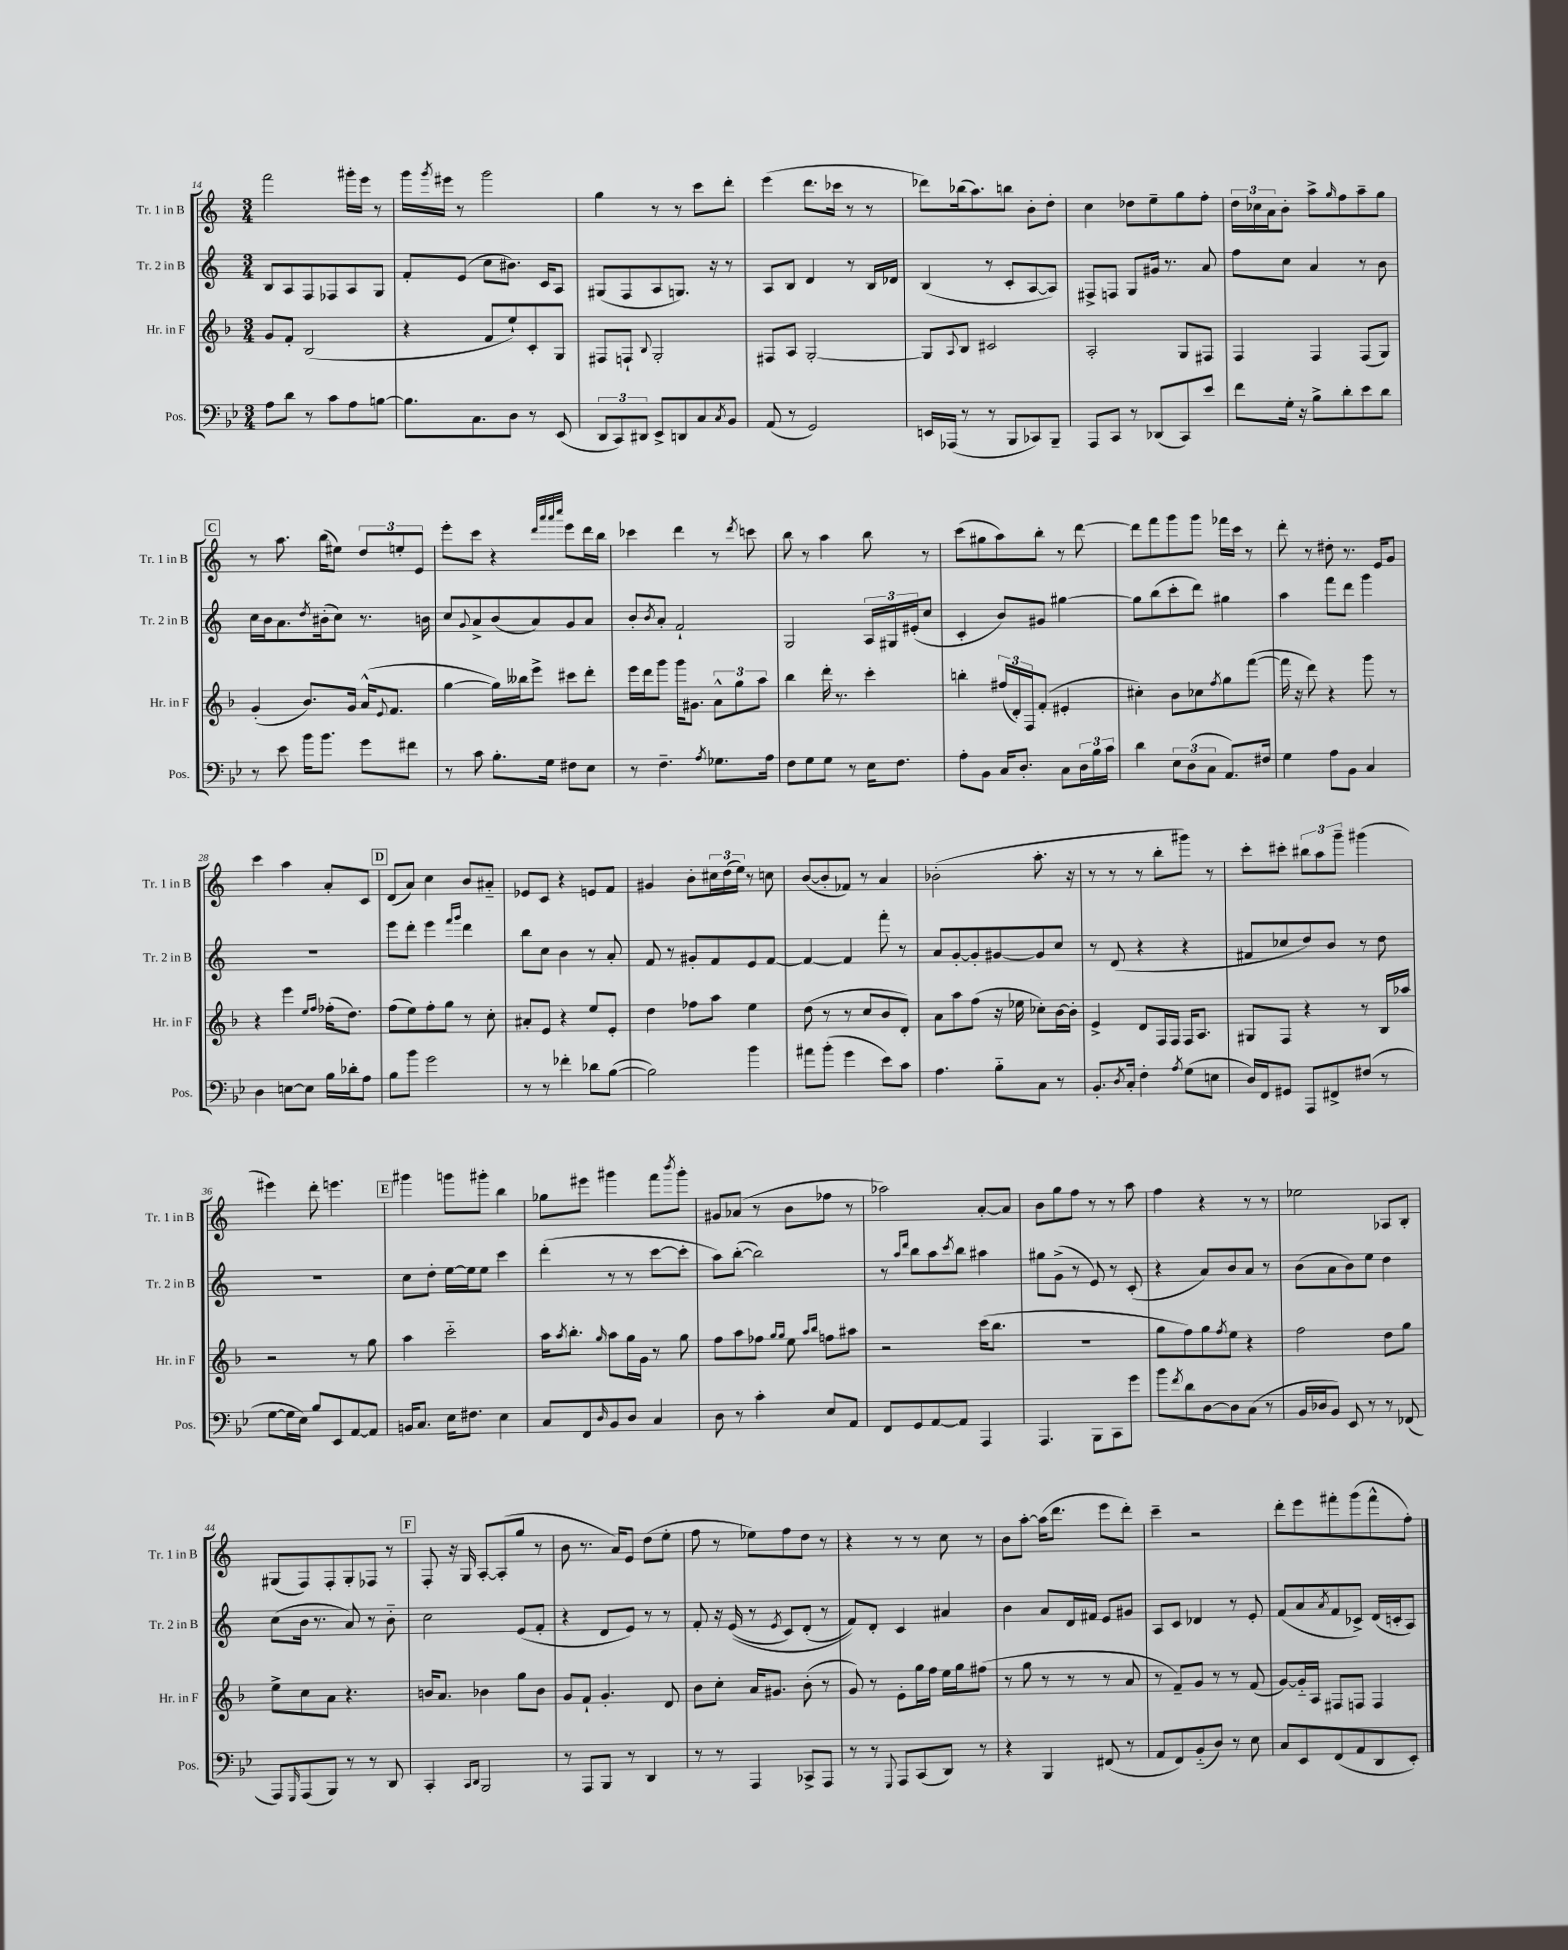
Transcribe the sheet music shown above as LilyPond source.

<<
\new StaffGroup <<
\new Staff = "s0" \with { instrumentName = "Tr. 1 in B" shortInstrumentName = "Tr. 1 in B" } {
    \clef treble \key c \major \numericTimeSignature \time 3/4
    f'''2 gis'''16-. e'''16 r8 |
    g'''16 \acciaccatura { g'''8 } eis'''16 r8 g'''2 |
    g''4 r8 r8 c'''8 d'''8-. |
    e'''4( d'''8. ces'''16 r8 r8 |
    des'''8) bes''16( a''8.) b''8 b'8-. d''8-. |
    c''4 des''8 e''8-- g''8 f''8-. |
    \tuplet 3/2 { d''16 ces''16 a'16 } b'8-. a''8-> \grace { g''16 } f''8 a''8-- g''8 |
    \mark \markup { \box "C" } r8 a''8. b''16( eis''8) \tuplet 3/2 { d''8 e''8-. e'8 } |
    e'''8-. c'''8 r4 \grace { d'''32 a'''32 a'''32 c''''32 } e'''8 d'''16 b''16 |
    ces'''4 d'''4 r8 \acciaccatura { d'''8 } c'''8 |
    b''8 r8 a''4 b''8 r8 |
    c'''8( gis''8 a''8) b''8-. r8 d'''8~ |
    d'''8 f'''8 g'''8 g'''8 fes'''16 c'''16 r8 |
    d'''8-. r8 dis''8-. r8. e'16 g'8 |
    c'''4 a''4 a'8-. c'8 |
    \mark \markup { \box "D" } d'8( a'8) c''4 b'8 ais'8-_ |
    ees'8 c'8 r4 e'8 f'8 |
    gis'4 b'8-. \tuplet 3/2 { cis''16 d''16( e''16) } r8 c''8 |
    b'8~( b'8-. fes'8) r8 a'4 |
    bes'2-.( a''8.-. r16 |
    r8 r8 r8 b''8-. gis'''8) r8 |
    c'''8-. cis'''8-. \tuplet 3/2 { bis''8 a''8 g'''8-- } gis'''4( |
    eis'''4) d'''8-. e'''4. |
    \mark \markup { \box "E" } gis'''4 g'''8 gis'''8-. b''4 |
    ges''8 eis'''8 gis'''4 f'''8 \acciaccatura { b'''8 } gis'''8-. |
    gis'8 aes'8( r8 b'8 fes''8 r8 |
    aes''2) a'8~-. a'8 |
    b'8 g''8 f''8 r8 r8 a''8 |
    f''4 r4 r8 r8 |
    ees''2 aes8 b8-. |
    gis8( f8) f8-. gis8-. fes8 r8 |
    \mark \markup { \box "F" } f8-. r16 g16 a8~-. a8-.( g''8 r8 |
    b'8 r8. a'16) e'8 d''8( e''8-. |
    f''8 r8 ees''8) f''8 d''8 r8 |
    r4 r8 r8 c''8 r8 |
    b'8 a''8~-. a''16( d'''8. e'''8 d'''8-.) |
    c'''4-- r2 |
    d'''8-. e'''8 fis'''8-. g'''8( fis'''8-^ f''8-.) \bar "|." |
}
\new Staff = "s1" \with { instrumentName = "Tr. 2 in B" shortInstrumentName = "Tr. 2 in B" } {
    \clef treble \key c \major \numericTimeSignature \time 3/4
    b8 a8 f8 fes8 a8 g8 |
    f'8-. e'8( c''8 bis'8.) c'16 a8 |
    gis8( f8 a8 g8.) r16 r8 |
    a8 b8 d'4 r8 b16 des'16 |
    b4( r8 c'8-. a8~ a8) |
    fis8-> f8 g8 gis'16 r8. a'8 |
    f''8 c''8 a'4 r8 b'8 |
    \mark \markup { \box "C" } c''16 b'16 a'8. \acciaccatura { d''8 } bis'16-.( c''8) r8. b'16 |
    c''8 \appoggiatura { g'8 } a'8-> b'8( a'8) g'8 a'8 |
    b'8-. \acciaccatura { b'8 } a'8-. f'2-! |
    g2 \tuplet 3/2 { a16 gis16 eis'16-.( } c''8 |
    c'4-. b'8) gis'8 gis''4~ |
    gis''8 b''8( c'''8-. d'''8) gis''4 |
    a''4 f'''8 d'''8 g'''4 |
    R2. |
    \mark \markup { \box "D" } e'''8 d'''8-. e'''4 \grace { f'''16 g'''16 } d'''4 |
    b''8 c''8 b'4 r8 a'8-. |
    f'8 r8 gis'8-. f'8 e'8 f'8~ |
    f'4~ f'4 f'''8-. r8 |
    a'8 g'8~-. g'8-. gis'8~ gis'8 c''8 |
    r8 d'8( r4 r4 |
    fis'8 ces''8 d''8) b'8 r8 d''8 |
    R2. |
    \mark \markup { \box "E" } c''8 d''8-. e''16~ e''16 e''8 c'''4 |
    d'''4-.( r8 r8 c'''8~ c'''8-. |
    a''8) b''8~-.( b''2) |
    r8 \grace { a''16 d'''16 } b''8 a''8 \acciaccatura { c'''8 } b''8 ais''4 |
    gis''8 g'8->( r8 e'8) r8 c'8-.( |
    r4 a'8) b'8 a'8 r8 |
    b'8( a'8 b'8) e''8 d''4 |
    c''8( b'16 r8. a'8) r8 b'8-_ |
    \mark \markup { \box "F" } c''2 e'8( f'8-. |
    r4 d'8 e'8) r8 r8 |
    f'8-. r16 e'16(\( r8 \acciaccatura { e'8 } c'8) d'8-.( r8 |
    f'8)\) d'8-. c'4 ais'4 |
    b'4 a'8 d'16 fis'16 e'8 gis'8 |
    a8 c'8 des'4 r8 e'8-. |
    f'8( a'8 \acciaccatura { a'8 } f'8 ces'8->) d'16( c'16-. a8) \bar "|." |
}
\new Staff = "s2" \with { instrumentName = "Hr. in F" shortInstrumentName = "Hr. in F" } {
    \clef treble \key f \major \numericTimeSignature \time 3/4
    g'8 f'8-. bes2( |
    r4 f'8 e''8-!) c'8-. g8 |
    fis8 f8-! \appoggiatura { bes8 } g2-. |
    fis8 a8 g2~-. |
    g8 \appoggiatura { a8 } bes8 cis'2 |
    a2-. g8 fis8 |
    f4 f4 f8( g8) |
    \mark \markup { \box "C" } g'4-.( bes'8.) g'16 a'16-^( \appoggiatura { e'8 } f'8. |
    g''4~ g''16) beses''16 e'''8-> cis'''8 d'''8-. |
    e'''16 d'''16 g'''8 g'''16 gis'8. \tuplet 3/2 { a'8-^ g''8 a''8 } |
    bes''4 d'''16-. r8. c'''4-. |
    b''4-. \tuplet 3/2 { fis''16( d'16-.) f16 } f'8-.( eis'4-. |
    cis''4-.) bes'8 ces''8 \acciaccatura { f''8 } g''8 f'''8~( |
    f'''16 r16 d'''8) r4 g'''8 r8 |
    r4 e'''4 \grace { e''16 f''16 } fes''16-.( d''8.) |
    \mark \markup { \box "D" } f''8( e''8) f''8-. g''8 r8 c''8-. |
    ais'8-. e'8 r4 e''8 e'8-. |
    d''4 fes''8 a''8 e''4 |
    d''8( r8 r8 c''8 bes'8 d'8-.) |
    a'8 a''8 f''8( r16 ees''16 ces''8-.) bes'16~ bes'16-. |
    e'4-> d'8 f16 f16 f16 a8. |
    gis8 f8 r4 r8 bes16 aes''16 |
    r2 r8 g''8 |
    \mark \markup { \box "E" } a''4 c'''2-_ |
    a''16 \acciaccatura { a''8 } bes''8.-. \grace { g''16 } a''8 g''16 g'16 r8 g''8 |
    f''8 a''8 fes''8 \grace { g''16 g''16 } e''8 \grace { a''16 bes''16 } f''8 ais''8 |
    r2 c'''16( bes''8. |
    R2. |
    g''8 f''8) g''8 \acciaccatura { f''8 } e''8 r4 |
    f''2 d''8 g''8 |
    e''8-> c''8 a'8 r4. |
    \mark \markup { \box "F" } b'16 a'8. bes'4 g''8 bes'8 |
    g'8 f'8-! g'4.-. d'8 |
    bes'8 c''8-. a'16 gis'8. bes'8-.( r8 |
    g'8) r8 e'8-. g''16 f''16 e''16 g''16 fis''8( |
    r8 g''8 r8 r8 r8 a'8 |
    r8 f'8--) g'8 r8 r8 f'8( |
    g'8~) g'16-_ a16 fis8 f8 f4 \bar "|." |
}
\new Staff = "s3" \with { instrumentName = "Pos." shortInstrumentName = "Pos." } {
    \clef bass \key bes \major \numericTimeSignature \time 3/4
    a8 d'8 r8 c'8 a8 b8~ |
    b8. c8. d8 r8 ees,8( |
    \tuplet 3/2 { d,8 c,8) dis,8 } ees,8-> d,8 c8 \acciaccatura { c8 } bes,8 |
    a,8( r8 g,2) |
    e,16 aes,,16( r8 r8 bes,,8 ces,8) bes,,8-- |
    a,,8 c,8 r8 des,8( c,8) ees'8 |
    f'8 g16-. r16 bes8-> d'8-. ees'8 d'8 |
    \mark \markup { \box "C" } r8 ees'8 bes'16 bes'8. g'8 fis'8 |
    r8 c'8 bes8.-. g16 fis8 ees8 |
    r8 f4.-- \acciaccatura { a8 } ges8. a16 |
    f8 g8 g8 r8 ees16 f8. |
    a8-. bes,8 c16 d8.-. c8 \tuplet 3/2 { d16 bes16 c'16 } |
    d'4 \tuplet 3/2 { ees8 d8( c8 } a,8.) fis16 |
    g4 a8 bes,8 c4 |
    d4 e8~ e8 bes16 des'16-. a8 |
    \mark \markup { \box "D" } bes8 bes'8 g'2 |
    r8 r8 fes'4-. des'8 bes8~( |
    bes2) bes'4 |
    ais'8 bes'8-.( g'4 ees'8) c'8 |
    a4. bes8-_ c8 r8 |
    bes,8.-. \acciaccatura { d8 } c16-. f4-. \acciaccatura { a8 } g8( e8 |
    d16) f,16 gis,8 a,,8 fis,8-> fis8( r8 |
    g8~ g16 ees16) bes8 ees,8 a,8~ a,8 |
    \mark \markup { \box "E" } b,16 c8. ees16 fis8. ees4 |
    c8 f,8 \grace { d16 } bes,8 d8 c4 |
    d8 r8 c'4-. ees8 a,8 |
    f,8 g,8 a,8~ a,8 a,,4 |
    a,,4. bes,,8 c,8 g'8 |
    bes'8 \acciaccatura { f'8 } d'8 d8~ d8 c8( r8 |
    bes,16 des16 bes,8) ees,8 r8 r8 fes,8( |
    a,,8) \grace { g,,16 } a,,8( bes,,8) r8 r8 d,8 |
    \mark \markup { \box "F" } c,4-. \grace { c,16 d,16 } bes,,2 |
    r8 a,,8 bes,,8 r8 d,4 |
    r8 r8 a,,4 ces,8-> a,,8 |
    r8 r8 \appoggiatura { g,,8 } a,,8 c,8( d,8) r8 |
    r4 bes,,4 fis,8( r8 |
    a,8 f,8) bes,8-_( d8) r8 ees8 |
    c8 ees,8 f,8( a,8 d,8 ees,8-.) \bar "|." |
}
>>
>>
\layout { \context { \Score currentBarNumber = #14 } }
